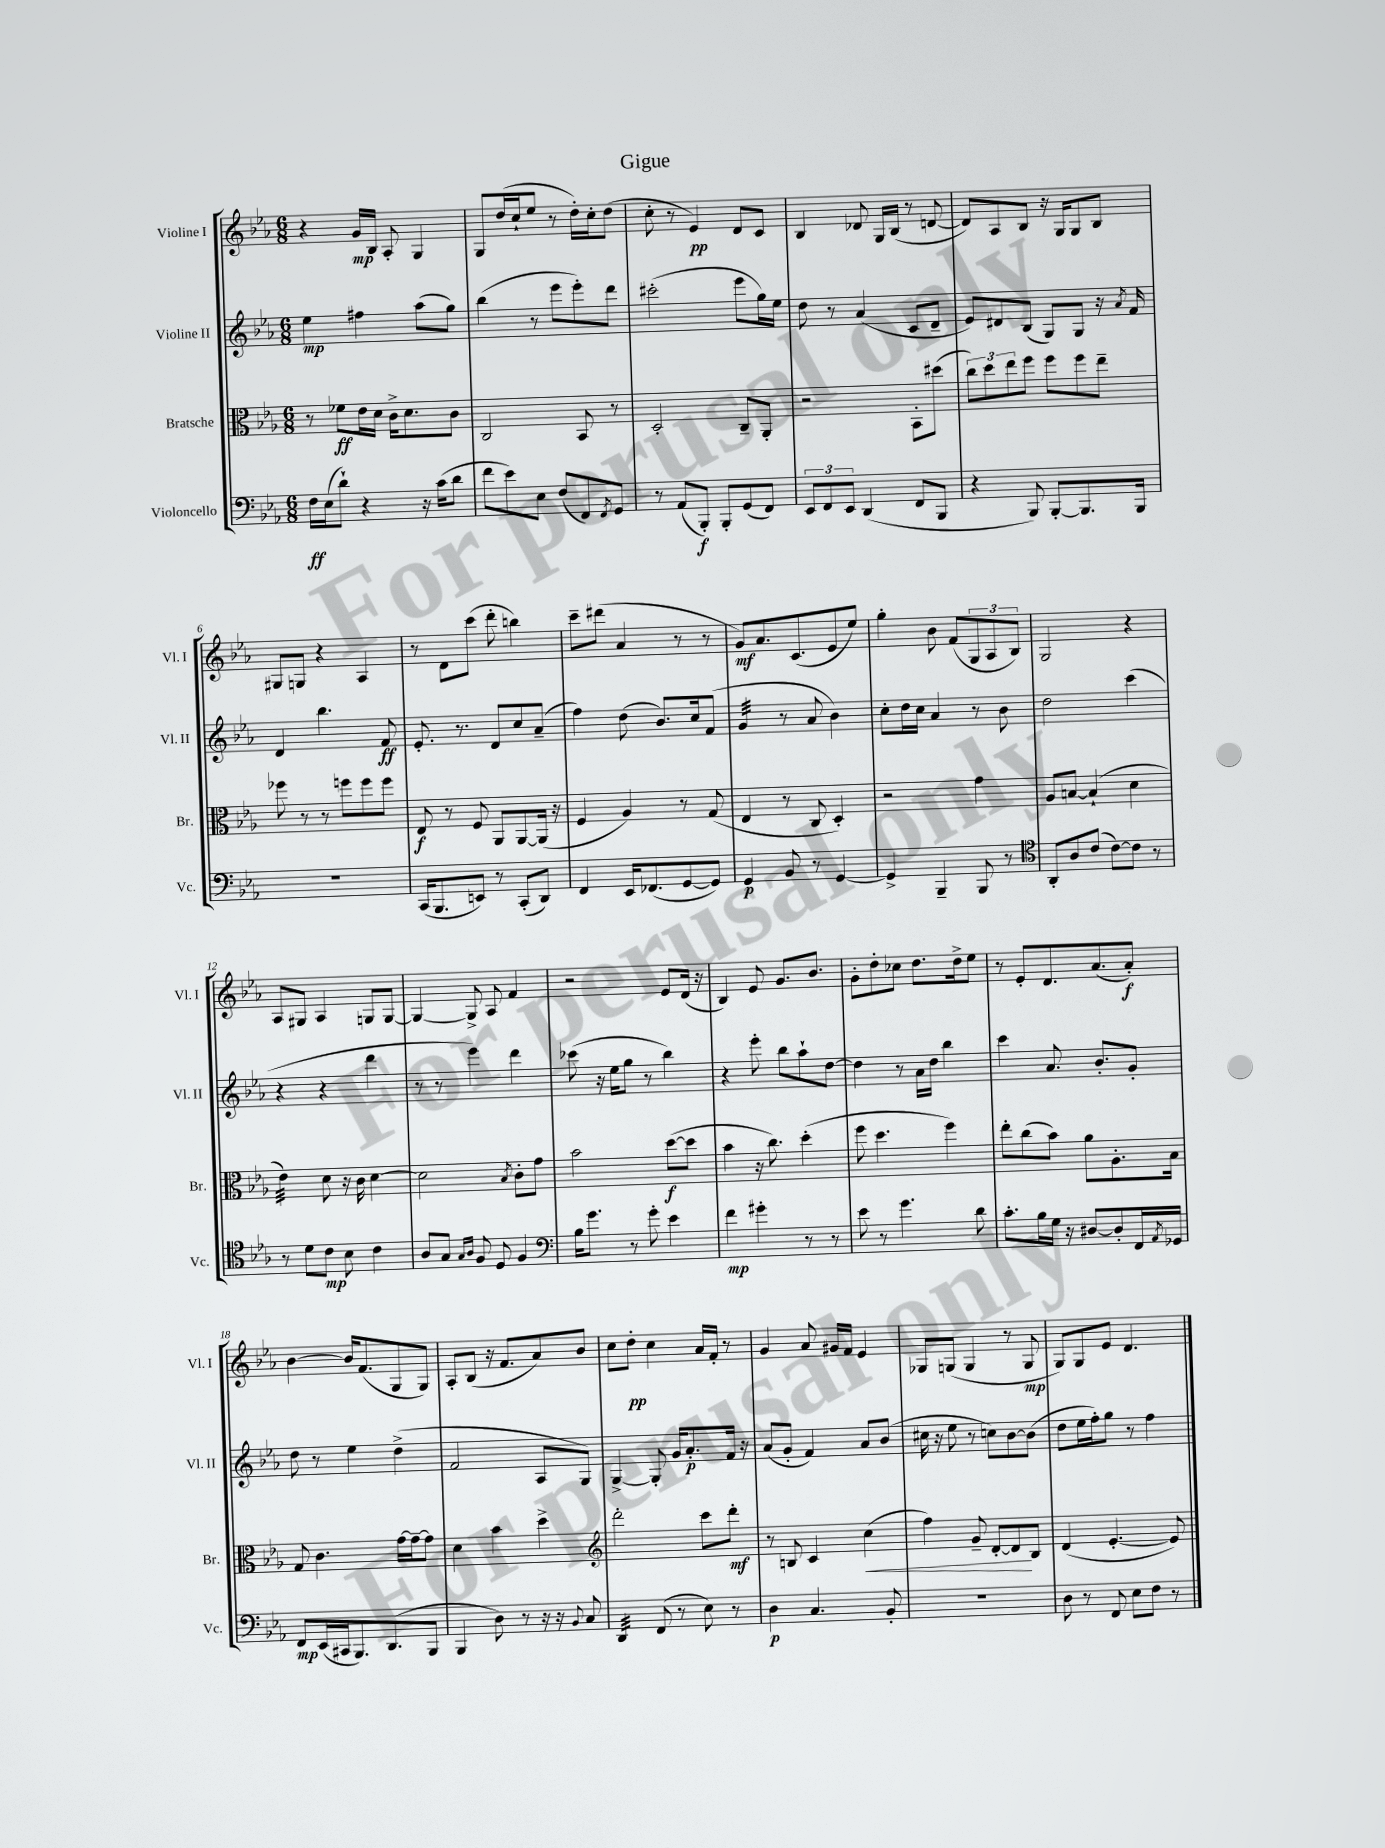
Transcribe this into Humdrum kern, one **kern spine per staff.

**kern	**kern	**kern	**kern
*staff4	*staff3	*staff2	*staff1
*clefF4	*clefC3	*clefG2	*clefG2
*k[b-e-a-]	*k[b-e-a-]	*k[b-e-a-]	*k[b-e-a-]
*M6/8	*M6/8	*M6/8	*M6/8
16F	8r	4ee-	4r
(16E-	.	.	.
8d`)	8f-	.	.
4r	16e-	4ff#	16g
.	16d	.	16B-
.	16c^	.	8A-'
.	8.d	.	.
16r	.	(8aa-	4G
(16c	.	.	.
8d	8c	8gg)	.
=	=	=	=
8f	2C	(4bb-	8G
8e-)	.	.	(16dd
.	.	.	16cc`
8E-	.	8r	8ee-
(8F	.	8eee-	8r
8FF)	8BB-	8eee-')	16dd')
.	.	.	16cc'
8qFF	.	.	.
8GG	8r	8ddd	(8dd
=	=	=	=
8r	2D'	(2ccc#'	8cc'
(8AA-	.	.	8r
8BBB-')	.	.	4e-)
8BBB-'	.	.	.
(8GG	8C~	8eee-	8d
8FF)	8AA-'	16gg)	8c
.	.	16ee-	.
=	=	=	=
12EE-	2r	8dd	4B-
12FF	.	.	.
.	.	8r	.
12EE-	.	.	.
(4DD	.	(4a-	8d-
.	.	.	16G
.	.	.	(16B-
8FF	8BB-'	8c	8r
8BBB-	(8dd#	8d~	[8d
=	=	=	=
4r	12cc)	8e-)	8d])
.	12dd	.	.
.	.	8d#	8A-
.	12ee-	.	.
8BBB-)	8ff	(8B-	8B-
[8BBB-'	8ff	8G)	16r
.	.	.	16G
8.BBB-]	8ff	8G	8G
.	8ee-~	16r	8B-
.	.	8qa-	.
16BBB-	.	16f	.
=	=	=	=
2.r	8ff-	4d	8G#
.	8r	.	8G
.	8r	4.bb-	4r
.	8ff	.	.
.	8ff	.	4A-
.	8ff	8f	.
=	=	=	=
(16CC	8E-	8.e-'	8r
8.BBB-	.	.	.
.	8r	.	8d
.	.	8.r	.
8EE)	8F	.	(8ccc
8r	8AA-	8d	8ddd'
(8CC'	[8AA-	8cc	4bb)
8DD)	(16AA-]	(8a-~	.
.	16r	.	.
=	=	=	=
4FF	4F	4ff)	8ccc~
.	.	.	(8ddd#
16EE-	4A-)	(8dd	4a-
(8.FF-	.	.	.
.	.	8.b-)	.
[8GG	8r	.	8r
.	.	16cc	.
8GG])	(8G	(8f	8r
=	=	=	=
4GG	4E-	4g	8g)
.	.	.	8.a-
8BB-	8r	8r	.
.	.	.	(8.c
8r	8C	8a-	.
[4GG	4D')	4b-)	8e-
.	.	.	8ee-)
=	=	=	=
4GG^]	2r	8cc'	4gg'
.	.	16dd	.
.	.	16cc	.
4BBB-~	.	4a-	8b-
.	.	.	(8f
8BBB-	4g	8r	12G
.	.	.	12A-
8r	.	8b-	.
.	.	.	12B-)
=	=	=	=
*clefC4	*	*	*
8AA-'	8A-	2dd	2G
8A-	[8B	.	.
(8c	(4B`]	.	.
[8c)	.	.	.
8c]	4d	(4ccc	4r
8r	.	.	.
=	=	=	=
8r	4e-)	4r	8A-
8d	.	.	8G#
8c	8d	4r	4A-
8B-	16r	.	.
.	16c	.	.
4c	[4d	4ddd	8G
.	.	.	[8G
=	=	=	=
8A-	2d]	8r	4G_
8G	.	8r	.
16qqG	.	.	.
16qqA-	.	.	.
8F	.	4eee-)	8G^]
8D	.	.	8A-
.	8qB-	.	.
4F	8c'	4ddd	4f
.	8g	.	.
=	=	=	=
*clefF4	*	*	*
16B-	2b-	(8ccc-	2r
8.g	.	.	.
.	.	16r	.
.	.	16ee-	.
8r	.	8gg	.
8g'	.	8r	.
4e-	([8dd	4bb-)	8e-
.	8dd]	.	(16d
.	.	.	16r
=	=	=	=
4f	4b-	4r	4B-)
4g#'	16r	8eee-'	8e-
.	8.cc)	.	.
.	.	8bb-	8.g
8r	(4dd'	8aa-`	.
.	.	.	8.b-
8r	.	[8dd	.
=	=	=	=
8e-	8ff	4dd]	8g'
8r	4.dd	.	8dd'
4.g	.	8r	8cc-
.	.	16a-	8.dd
.	.	16dd	.
.	4ff)	4bb-	.
.	.	.	16dd^
8d	.	.	8ee-
=	=	=	=
8.c'	8ee-'	4ccc	8r
.	(8cc	.	8e-'
16B-	.	.	.
16G	8b-)	8.a-	8.d
16r	.	.	.
[8D#	8a-	.	.
.	.	8.b-'	(8.a-
8D#']	8.A-'	.	.
16FF	.	8g'	8a-')
8qAA-	.	.	.
16GG-	16B-	.	.
=	=	=	=
8FF	8G	8dd	[4b-
(16EE-	4.c	8r	.
16CC#	.	.	.
8.BBB-)	.	4ee-	16b-]
.	.	.	(8.f
(8.DD	.	.	.
.	[16g	(4dd^	8G
.	16g~_	.	.
8BBB-	8g]	.	8G)
=	=	=	=
4BBB-	4d	2f	8A-'
.	.	.	(8B-
8D)	4b-	.	16r
.	.	.	8.f
8r	.	.	.
16r	4dd^	8A-	8a-)
16r	.	.	.
8qqBB-	.	.	.
8C	.	8G)	8b-
=	=	=	=
*	*clefG2	*	*
4DD	2ddd'	[4G^	8cc
.	.	.	8dd'
(8FF	.	8G']	4cc
8r	.	16g	.
.	.	8.a-'	.
8E-)	8ccc	.	16a-
.	.	.	16f'
8r	8ddd'	16f	8r
.	.	16r	.
=	=	=	=
4D	8r	(8a-	4g
.	8B	8g'	.
4.C	4c	4f)	8a-
.	.	.	16g#
.	.	.	16f
.	(4cc	8a-	4e-
8BB-'	.	(8b-	.
=	=	=	=
2.r	4ff)	16cc#	8G-
.	.	16r	.
.	.	8ee-	(8G
.	8g~	8r	4G
.	[8d'	8cc)	.
.	8d]	[8b-	8r
.	8B-	(8b-]	8G
=	=	=	=
8D	(4d	8dd	8G)
8r	.	16ee-	8G
.	.	16ff')	.
8FF	[4.e-'	8gg	8e-
8E-	.	8r	4.d
8F	.	4ff	.
8r	8e-])	.	.
==	==	==	==
*-	*-	*-	*-
